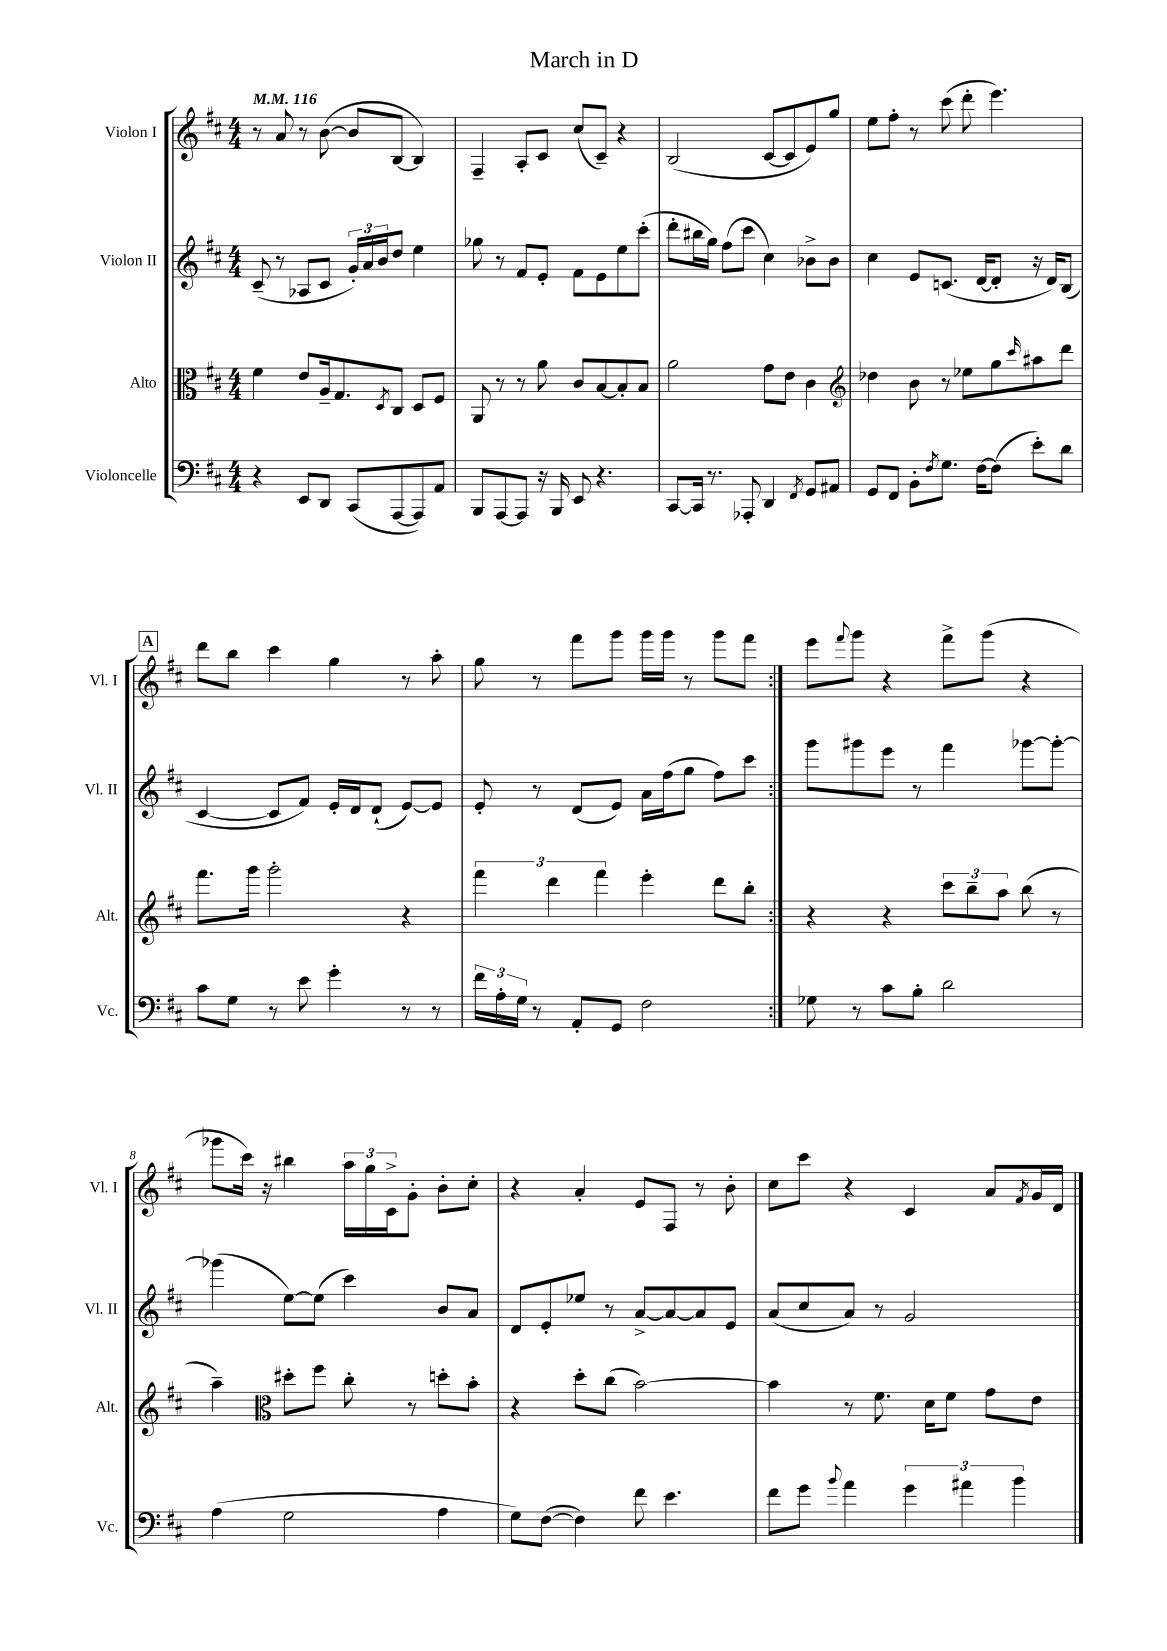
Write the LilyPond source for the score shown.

\header { title = "March in D" }
<<
\new StaffGroup <<
\new Staff = "s0" \with { instrumentName = "Violon I" shortInstrumentName = "Vl. I" } {
    \clef treble \key d \major \numericTimeSignature \time 4/4 \tempo 4 = 116
    \repeat volta 2 { r8 a'8 r8 b'8~( b'8 b8~ b4) |
    fis4-- a8-. cis'8 cis''8( cis'8--) r4 |
    b2( cis'8~ cis'8 e'8) g''8 |
    e''8 fis''8-. r8 cis'''8( d'''8-. e'''4.) |
    \mark \markup { \box "A" } d'''8 b''8 cis'''4 g''4 r8 a''8-. |
    g''8 r8 fis'''8 g'''8 g'''16 g'''16 r8 g'''8 fis'''8 | }
    e'''8 \appoggiatura { fis'''8 } g'''8 r4 fis'''8-> g'''8( r4 |
    ges'''8 cis'''16) r16 bis''4 \tuplet 3/2 { a''16 g''16 cis'16-> } g'8-. b'8-. cis''8-. |
    r4 a'4-. e'8 fis8 r8 b'8-. |
    cis''8 cis'''8 r4 cis'4 a'8 \acciaccatura { fis'8 } g'16 d'16 \bar "|." |
}
\new Staff = "s1" \with { instrumentName = "Violon II" shortInstrumentName = "Vl. II" } {
    \clef treble \key d \major \numericTimeSignature \time 4/4
    \repeat volta 2 { cis'8--( r8 aes8 cis'8 \tuplet 3/2 { g'16-.) a'16 b'16 } d''8 e''4 |
    ges''8 r8 fis'8 e'8-. fis'8 e'8 e''8 cis'''8-.( |
    d'''8-. bis''16 g''16) fis''8( cis'''8 cis''4) bes'8-> bes'8 |
    cis''4 e'8 c'8.( d'16~ d'8-. r16 d'16) b8( |
    \mark \markup { \box "A" } cis'4~ cis'8 fis'8) e'16-. d'16 d'8-!( e'8~) e'8 |
    e'8-. r8 d'8( e'8) a'16 fis''16( g''8 fis''8) cis'''8 | }
    g'''8 gis'''8 e'''8 r8 fis'''4 ges'''8~ ges'''8~-. |
    ges'''4( e''8~) e''8( cis'''4) b'8 a'8 |
    d'8 e'8-. ees''8 r8 a'8~-> a'8~ a'8 e'8 |
    a'8( cis''8 a'8) r8 g'2 \bar "|." |
}
\new Staff = "s2" \with { instrumentName = "Alto" shortInstrumentName = "Alt." } {
    \clef alto \key d \major \numericTimeSignature \time 4/4
    \repeat volta 2 { fis'4 e'8 a16-- g8. \acciaccatura { d8 } cis8 d8 fis8 |
    a,8 r8 r8 a'8 cis'8 b8~ b8-. b8 |
    a'2 g'8 e'8 cis'4 |
    \clef treble des''4 b'8 r8 ees''8 g''8 \grace { cis'''16 } ais''8 d'''8 |
    \mark \markup { \box "A" } fis'''8. g'''16 g'''2-. r4 |
    \tuplet 3/2 { fis'''4 d'''4 fis'''4 } e'''4-. d'''8 b''8-. | }
    r4 r4 \tuplet 3/2 { cis'''8 b''8-- a''8 } b''8( r8 |
    a''4--) \clef alto dis''8-. fis''8 cis''8-. r8 d''8-. b'8-. |
    r4 d''8-. cis''8( b'2~) |
    b'4 r8 fis'8. d'16 fis'8 g'8 e'8 \bar "|." |
}
\new Staff = "s3" \with { instrumentName = "Violoncelle" shortInstrumentName = "Vc." } {
    \clef bass \key d \major \numericTimeSignature \time 4/4
    \repeat volta 2 { r4 e,8 d,8 cis,8( a,,8~ a,,8) a,8 |
    b,,8 a,,8~ a,,8 r16 b,,16 e,8 r4. |
    cis,8~ cis,16 r8. aes,,8-. d,4 \acciaccatura { fis,8 } g,8 ais,8 |
    g,8 fis,8 b,8-. \acciaccatura { fis8 } g8. fis16~ fis8( e'8-.) d'8 |
    \mark \markup { \box "A" } cis'8 g8 r8 e'8 g'4-. r8 r8 |
    \tuplet 3/2 { fis'16 a16-. g16 } r8 a,8-. g,8 fis2 | }
    ges8 r8 cis'8 b8-. d'2 |
    a4( g2 a4 |
    g8) fis8~( fis4) fis'8 e'4. |
    fis'8 g'8 \appoggiatura { b'8 } a'4 \tuplet 3/2 { g'4 ais'4 b'4 } \bar "|." |
}
>>
>>
